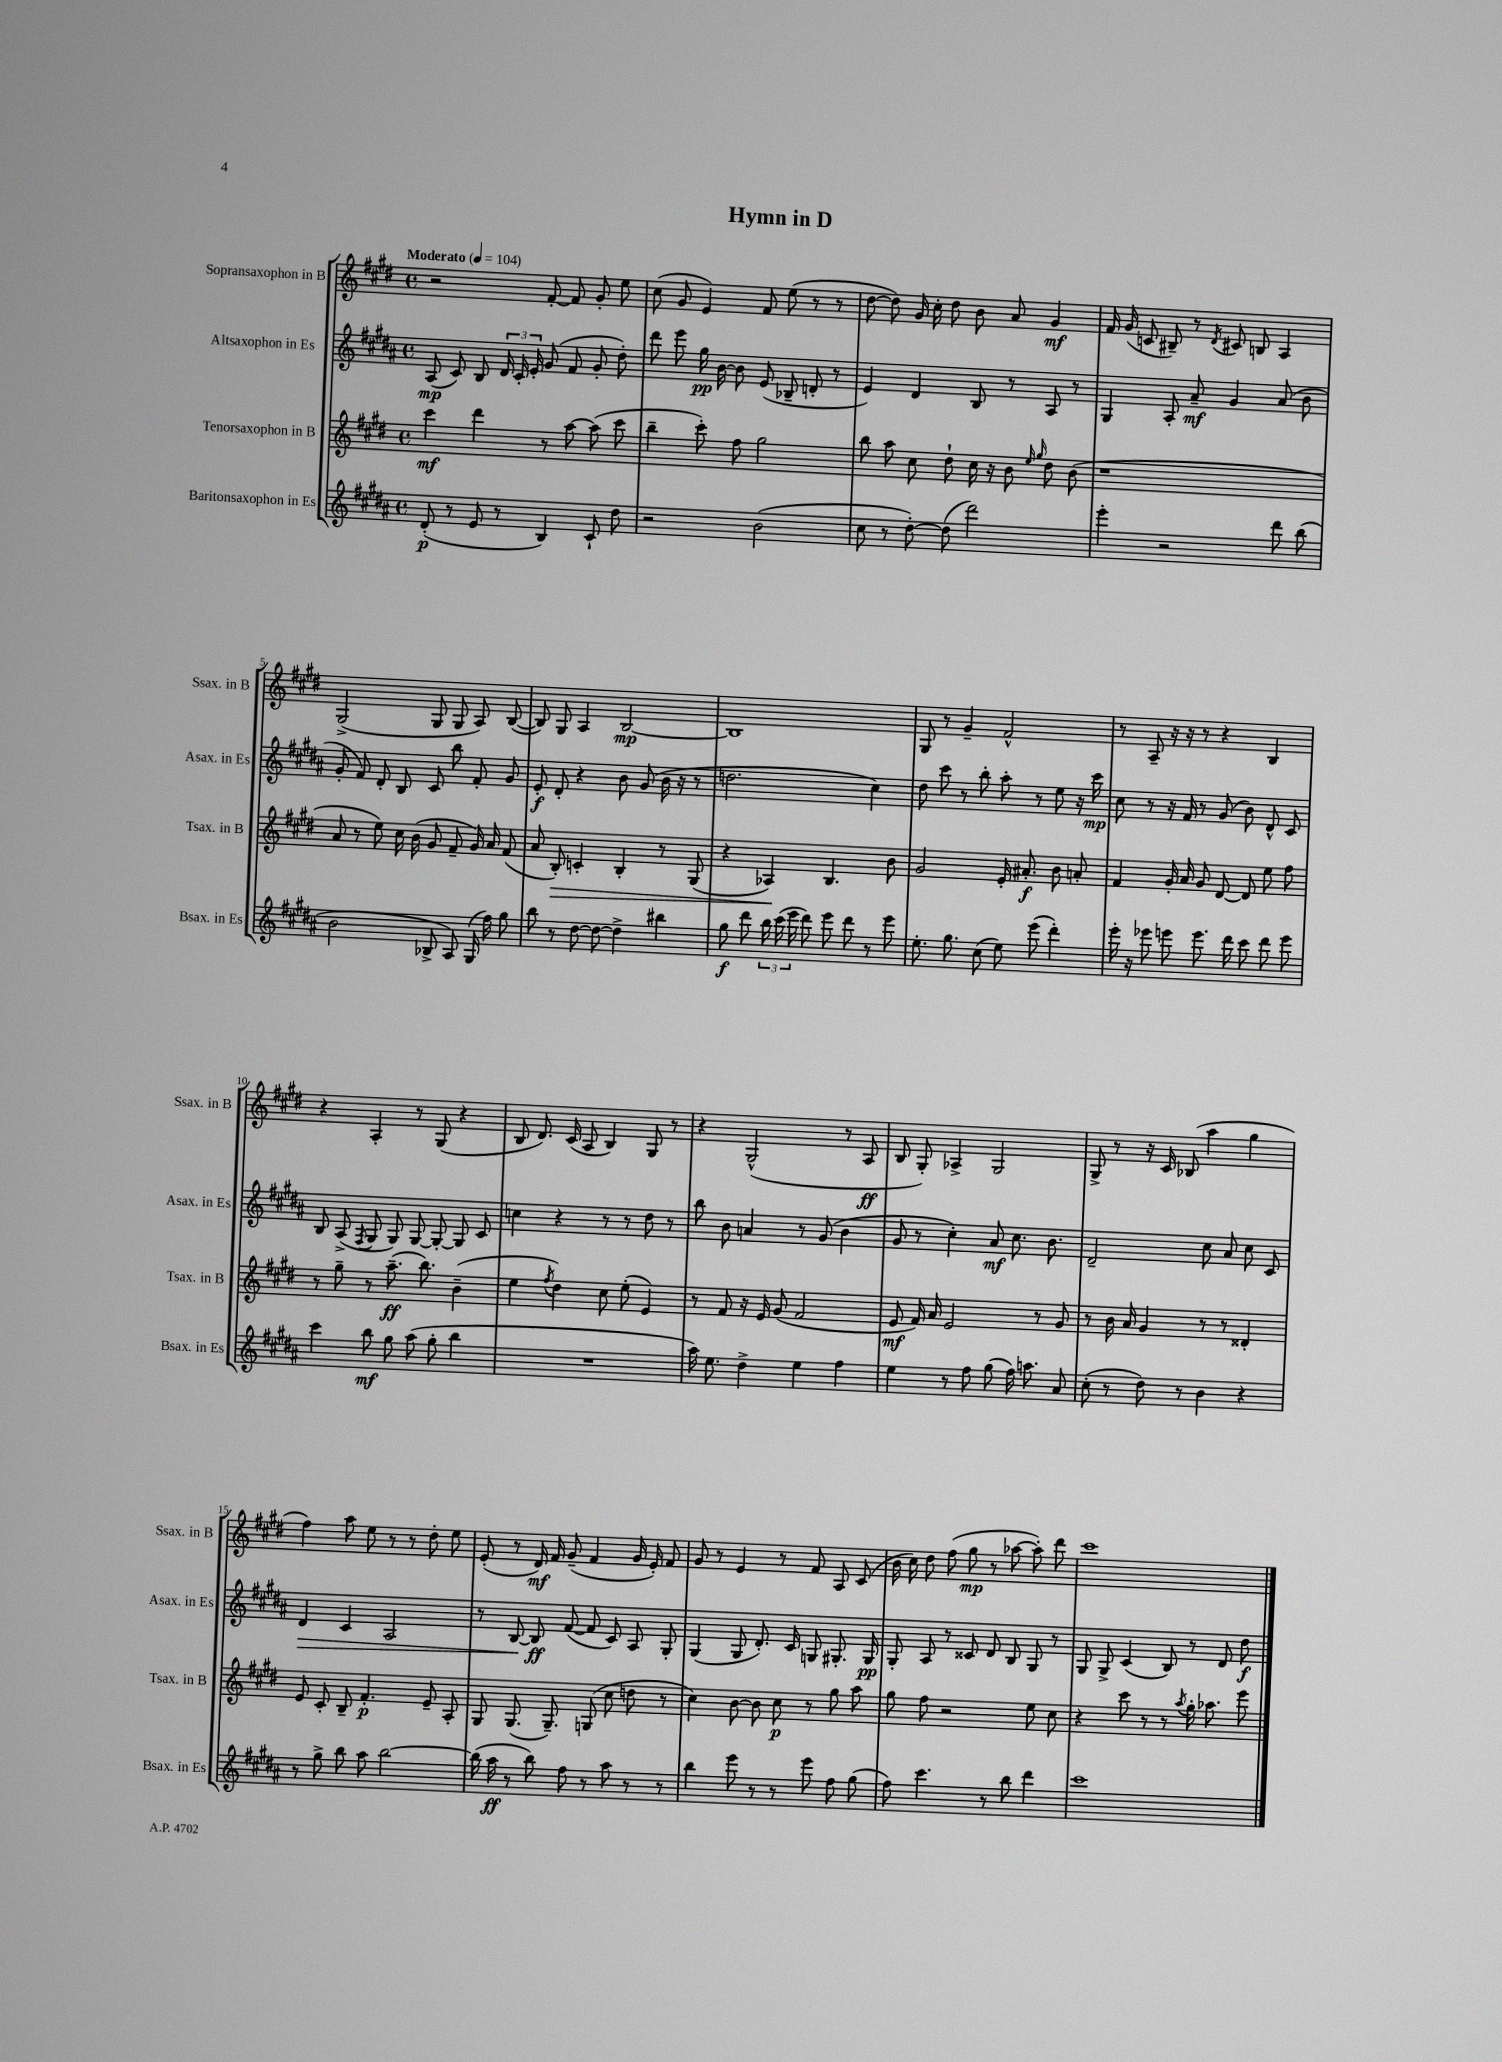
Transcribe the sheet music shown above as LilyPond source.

\header { title = "Hymn in D" }
<<
\new StaffGroup <<
\new Staff = "s0" \with { instrumentName = "Sopransaxophon in B" shortInstrumentName = "Ssax. in B" } {
    \clef treble \key e \major \defaultTimeSignature \time 4/4 \tempo "Moderato" 4 = 104
    \autoBeamOff r2 fis'8~-. fis'8 gis'8-. e''8 |
    cis''8( gis'8 e'4) fis'8 e''8( r8 r8 |
    dis''8~ dis''8) gis'16 cis''16-. dis''8 b'8 a'8 gis'4\mf |
    fis'16 gis'16( c'8 bis8--) r8 \acciaccatura { dis'8 } cis'8 b8 a4 |
    gis2->( gis8 gis8 a8) b8~( |
    b8) gis8 a4 b2~\mp |
    b1 |
    gis8 r8 gis'4-- fis'2-^ |
    r8 a8-- r16 r16 r8 r4 b4 |
    r4 a4-. r8 gis8( r4 |
    b8 dis'8.) cis'16( a8 b4) gis8 r8 |
    r4 gis2-^( r8 a8\ff |
    b8 gis8-.) aes4-> gis2 |
    gis8-> r8 r16 cis'16 bes8( a''4 gis''4 |
    fis''4) a''8 e''8 r8 r8 dis''8-. e''8 |
    e'8-.( r8 dis'16\mf) fis'16 gis'8--( fis'4 gis'16 e'16-.) fis'8 |
    gis'8 r8 e'4 r8 fis'8 a8 cis'8( |
    b'16 cis''16) dis''8 fis''8( gis''8\mp r8 aes''8~ aes''8-.) dis'''8 |
    cis'''1 \bar "|." |
}
\new Staff = "s1" \with { instrumentName = "Altsaxophon in Es" shortInstrumentName = "Asax. in Es" } {
    \clef treble \key b \major \defaultTimeSignature \time 4/4
    \autoBeamOff ais8\mp( cis'8) b8 \tuplet 3/2 { dis'16 cis'16-. e'16-. } gis'8( fis'8 gis'8-. dis''8-.) |
    dis'''8 e'''8 gis''16\pp b'16~ b'8 e'8( bes8-- d'8-. r8 |
    e'4) dis'4 b8 r8 ais8 r8 |
    gis4 ais8-. ais'8--\mf gis'4 ais'8( b'8 |
    gis'8-. fis'8) dis'8-. b8 cis'8 b''8 fis'8-. gis'8 |
    e'8-.\f dis'8-. r4 b'8 gis'8( b'16 r16 r8 |
    d''2. cis''4) |
    dis''8 cis'''8 r8 b''8-. ais''8-. r8 e''8 r16 cis'''16\mp |
    cis''8 r8 r16 fis'16 r8 gis'8( b'8) dis'8-^ cis'8 |
    b8 ais8->( \acciaccatura { fis8 } gis8 gis8) gis8~ gis8~-. gis8 cis'8 |
    c''4 r4 r8 r8 dis''8 r8 |
    b''8 b'8 a'4 r8 gis'8( b'4 |
    gis'8 r8 cis''4-.) ais'8\mf cis''8. b'8. |
    dis'2-- cis''8 ais'8 cis''8 cis'8 |
    dis'4\> cis'4 ais2 |
    r8 b8~\! b8\ff fis'8~( fis'8 cis'8) ais8 gis8-. |
    gis4( gis8 dis'8.-.) cis'16 g8 gis8.-. gis16\pp |
    gis8-. ais8 r8 cisis'8 dis'8 b8 gis8 r8 |
    gis8 gis8-> cis'4( b8) r8 dis'8 dis''8\f \bar "|." |
}
\new Staff = "s2" \with { instrumentName = "Tenorsaxophon in B" shortInstrumentName = "Tsax. in B" } {
    \clef treble \key e \major \defaultTimeSignature \time 4/4
    \autoBeamOff cis'''4\mf dis'''4 r8 a''8~ a''8( cis'''8 |
    b''4-- cis'''8-.) fis''8 gis''2 |
    b''8 a''8 cis''8 dis''8-! cis''16 r16 b'8 \grace { e''16 gis''16 } dis''8 b'8( |
    r1 |
    a'8 r8 e''8) cis''16 b'16( gis'8 fis'8-- gis'16) a'16 fis'8( |
    a'8 b8-.\>) c'4-. b4-. r8 gis8( |
    r4 aes4\!) b4. b'8 |
    gis'2 e'16-. ais'8.-.\f b'8 a'8-. |
    fis'4 gis'16-. a'16 gis'8 dis'8~ dis'8 e''8 fis''8 |
    r8 gis''8-- r8 a''8.--\ff( b''8.) b'4--( |
    e''4 \acciaccatura { fis''8 } dis''4) cis''8 e''8-.( e'4) |
    r8 fis'8 r16 e'16 gis'8( fis'2 |
    e'8\mf fis'16) a'16 e'2 r8 gis'8 |
    r8 b'16 a'16 gis'4 r8 r8 disis'4-. |
    e'8 cis'8-. b8-- fis'4.-.\p e'8-- a8-. |
    gis8 gis8.( gis8.--) g8( cis''8 d''8 r8 |
    cis''4) b'8~ b'8 cis''8\p r8 gis''8 a''8 |
    gis''8 fis''8 r2 e''8 cis''8 |
    r4 cis'''8 r8 r8 \acciaccatura { a''8 } gis''16-. aes''8. e'''8 \bar "|." |
}
\new Staff = "s3" \with { instrumentName = "Baritonsaxophon in Es" shortInstrumentName = "Bsax. in Es" } {
    \clef treble \key b \major \defaultTimeSignature \time 4/4
    \autoBeamOff dis'8-.\p( r8 e'8 r8 b4) cis'8-! dis''8 |
    r2 b'2( |
    cis''8 r8 dis''8~-.) dis''8( dis'''2) |
    e'''4-. r2 dis'''8 b''8( |
    b'2 bes8-> ais8) gis16( fis''16) gis''8 |
    b''8 r8 dis''8~ dis''8~ dis''4-> bis''4 |
    gis''8\f dis'''8 \tuplet 3/2 { b''16 cis'''16( e'''16 } dis'''8) e'''8 dis'''8 r8 e'''8 |
    e''8.-. gis''8. cis''8( e''8) e'''8( dis'''4-.) |
    e'''16-. r16 ees'''8 e'''8 e'''8. dis'''16 cis'''8 dis'''8 e'''8 |
    cis'''4 b''8\mf gis''8 ais''8( gis''8-. b''4 |
    R1 |
    ais''16) e''8. dis''4-> e''4 fis''4 |
    e''4 r8 fis''8 gis''8( fis''16) a''8. ais'8 |
    cis''8-.( r8 dis''8) r8 b'4 r4 |
    r8 gis''8-> b''8 ais''8 b''2~ |
    b''16( ais''16\ff r8 b''8) fis''8 r8 ais''8 r8 r8 |
    b''4 e'''8 r8 r8 e'''8 fis''8 gis''8( |
    fis''8) cis'''4. r8 b''8 dis'''4 |
    cis'''1 \bar "|." |
}
>>
>>
